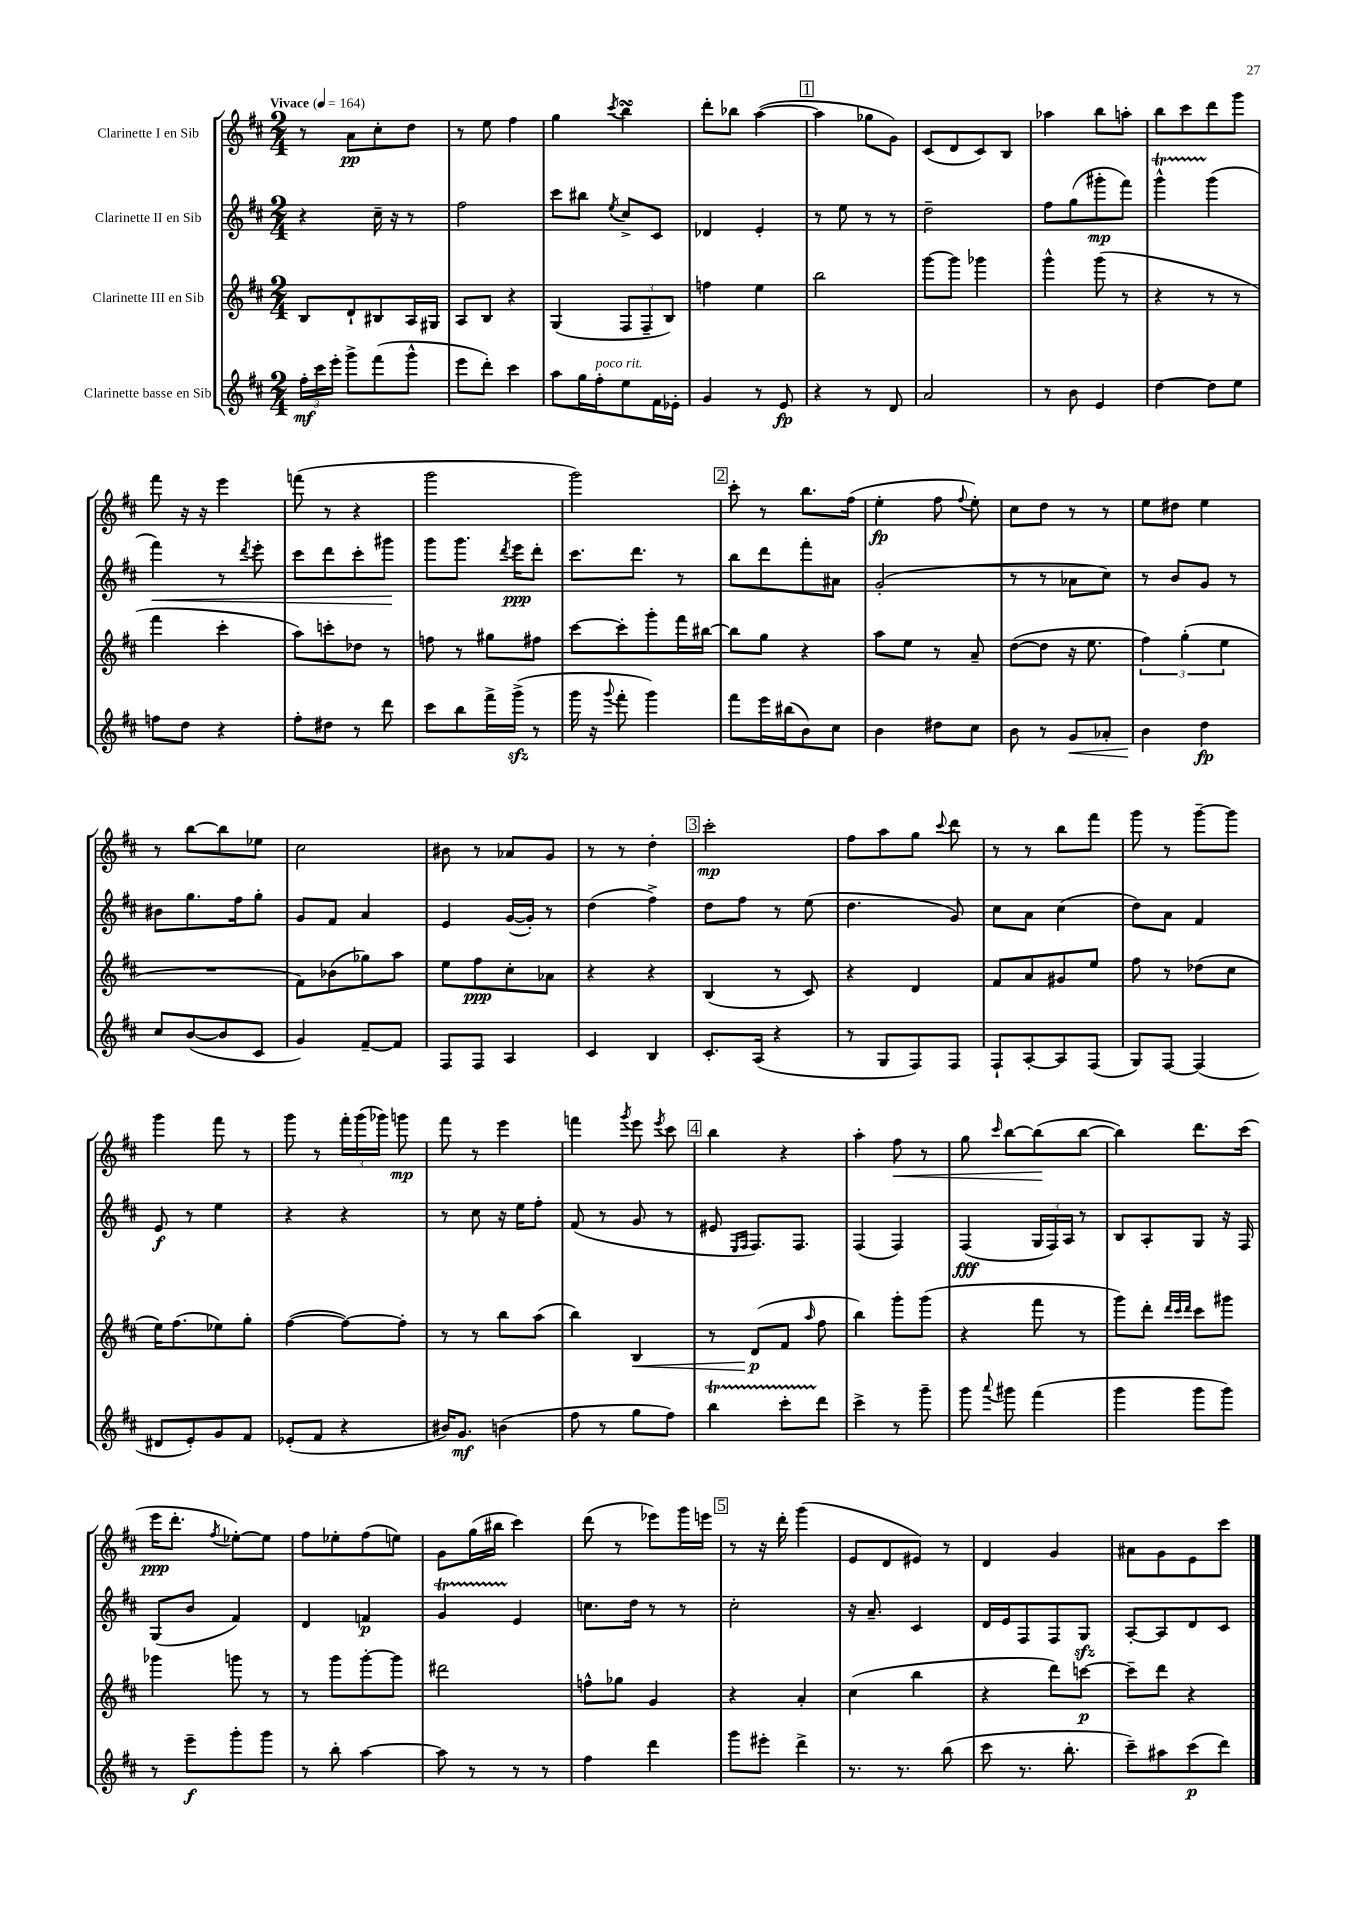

**kern	**dynam	**kern	**dynam	**kern	**dynam	**kern	**dynam
*part4	*part4	*part3	*part3	*part2	*part2	*part1	*part1
*staff4	*staff4	*staff3	*staff3	*staff2	*staff2	*staff1	*staff1
*I"Clarinette basse en Sib	*	*I"Clarinette III en Sib	*	*I"Clarinette II en Sib	*	*I"Clarinette I en Sib	*
*clefG2	*	*clefG2	*	*clefG2	*	*clefG2	*
*k[f#c#]	*	*k[f#c#]	*	*k[f#c#]	*	*k[f#c#]	*
*M2/4	*	*M2/4	*	*M2/4	*	*M2/4	*
*MM164	*	*MM164	*	*MM164	*	*MM164	*
=1	=1	=1	=1	=1	=1	=1	=1
!	!	!	!	!	!	!LO:TX:a:B:t=Vivace	!
24ff#'\LL	mf	8B/L	.	4r	.	8r	.
24ccc#\	.	.	.	.	.	.	.
24eee'\JJ	.	.	.	.	.	.	.
8ggg^\L	.	8d`/	.	.	.	8a\L	pp
(8fff#\	.	8B#X/	.	16cc#~\	.	8cc#'\	.
.	.	.	.	16r	.	.	.
8ggg^^\J	.	16A/L	.	8r	.	8dd\J	.
.	.	16G#X/JJ	.	.	.	.	.
=2	=2	=2	=2	=2	=2	=2	=2
8eee\L	.	8A/L	.	2ff#\	.	8r	.
8ddd'\J)	.	8B/J	.	.	.	8ee\	.
4ccc#\	.	4r	.	.	.	4ff#\	.
=3	=3	=3	=3	=3	=3	=3	=3
8aa\L	.	(4G/	.	8ccc#\L	.	4gg\	.
16gg\L	.	.	.	8bb#X\J	.	.	.
!LO:TX:a:i:t=poco rit.	!	!	!	!	!	!	!
16ff#'\J	.	.	.	.	.	.	.
.	.	.	.	8qee/	.	8qccc#/	.
8ee\	.	12F#/L	.	8cc#^/L	.	4bbsSSS\	.
.	.	12F#~/	.	.	.	.	.
16f#\L	.	.	.	8c#/J	.	.	.
.	.	12B/J)	.	.	.	.	.
16e-X'\JJ	.	.	.	.	.	.	.
=4	=4	=4	=4	=4	=4	=4	=4
4g/	.	4ffn\	.	4d-X/	.	8ddd'\L	.
.	.	.	.	.	.	8bb-X\J	.
8r	.	4ee\	.	4e'/	.	([4aa\	.
8e/	fp	.	.	.	.	.	.
!!LO:REH:place=s1:t=1
=5	=5	=5	=5	=5	=5	=5	=5
4r	.	2bb\	.	8r	.	4aa\]	.
.	.	.	.	8ee\	.	.	.
8r	.	.	.	8r	.	8gg-X\L	.
8d/	.	.	.	8r	.	8g\J)	.
=6	=6	=6	=6	=6	=6	=6	=6
2a/	.	[8ggg\L	.	2dd~\	.	(8c#/L	.
.	.	8ggg\J]	.	.	.	8d/	.
.	.	4ggg-X\	.	.	.	8c#/)	.
.	.	.	.	.	.	8B/J	.
=7	=7	=7	=7	=7	=7	=7	=7
8r	.	4ggg^^\	.	8ff#\L	.	4aa-X\	.
8b\	.	.	.	(8gg\	.	.	.
4e/	.	(8ggg\	.	8ggg#X'\	mp	8bb\L	.
.	.	8r	.	8fff#\J)	.	8aan'\J	.
=8	=8	=8	=8	=8	=8	=8	=8
[4dd\	.	4r	.	4gggT^^\	.	8bb\L	.
.	.	.	.	.	.	8ccc#\	.
8dd\L]	.	8r	.	(4ggg\	.	8ddd\	.
8ee\J	.	8r	.	.	.	8ggg\J	.
!!LO:LB:g=z
=9	=9	=9	=9	=9	=9	=9	=9
!	!	!	!	!	!LO:HP:b	!	!
8ffn\L	.	4fff#\	.	4fff#\)	<	8fff#\	.
8dd\J	.	.	.	.	.	16r	.
.	.	.	.	.	.	16r	.
4r	.	4ccc#'\	.	8r	.	4eee\	.
.	.	.	.	8qddd/	.	.	.
.	.	.	.	8eee'\	.	.	.
=10	=10	=10	=10	=10	=10	=10	=10
8ff#'\L	.	8aa\L)	.	8ccc#\L	.	(8fffn\	.
8dd#X\J	.	8cccn'\	.	8ddd\	.	8r	.
8r	.	8dd-X\J	.	8ccc#'\	.	4r	.
8ddd\	.	8r	.	8ggg#X\J	.	.	.
.	.	.	.	.	[	.	.
=11	=11	=11	=11	=11	=11	=11	=11
8ccc#\L	.	8ffn\	.	8ggg\L	.	2ggg\	.
8bb\	.	8r	.	8.ggg\J	.	.	.
16fff#^\L	.	8gg#X\L	.	.	.	.	.
.	.	.	.	8qddd/	.	.	.
(16gggzz^\JJ	.	.	.	16eee\KL	ppp	.	.
8r	.	8ff#X\J	.	8ddd'\J	.	.	.
=12	=12	=12	=12	=12	=12	=12	=12
16ggg\	.	[8ccc#\L	.	8.ccc#\L	.	2ggg\)	.
16r	.	.	.	.	.	.	.
8qqggg/	.	.	.	.	.	.	.
8fff#'\	.	8ccc#'\]	.	.	.	.	.
.	.	.	.	8.ddd\J	.	.	.
4ggg\)	.	8ggg'\	.	.	.	.	.
.	.	16fff#\L	.	8r	.	.	.
.	.	[16bb#X\JJ	.	.	.	.	.
!!LO:REH:place=s1:t=2
=13	=13	=13	=13	=13	=13	=13	=13
8fff#\L	.	8bb#\L]	.	8bb\L	.	8ccc#'\	.
16eee\L	.	8gg\J	.	8ddd\	.	8r	.
(16bb#X\J	.	.	.	.	.	.	.
8b\)	.	4r	.	8fff#'\	.	8.bb\L	.
8cc#\J	.	.	.	8a#X\J	.	.	.
.	.	.	.	.	.	(16ff#\Jk	.
=14	=14	=14	=14	=14	=14	=14	=14
4b\	.	8aa\L	.	(2g'/	.	4ee'\	fp
.	.	8ee\J	.	.	.	.	.
8dd#X\L	.	8r	.	.	.	8ff#\	.
.	.	.	.	.	.	8qqff#/	.
8cc#\J	.	8a~/	.	.	.	8ee'\)	.
=15	=15	=15	=15	=15	=15	=15	=15
8b\	.	([8dd\L	.	8r	.	8cc#\L	.
8r	.	8dd\J]	.	8r	.	8dd\J	.
!	!LO:HP:b	!	!	!	!	!	!
8g/L	<	16r	.	8a-X\L	.	8r	.
.	.	8.ee\	.	.	.	.	.
8a-X'/J	.	.	.	8cc#\J)	.	8r	.
=16	=16	=16	=16	=16	=16	=16	=16
4b\	.	6ff#\)	.	8r	.	8ee\L	.
.	.	.	.	8b/L	.	8dd#X\J	.
.	.	(6gg'\	.	.	.	.	.
4dd\	[ fp	.	.	8g/J	.	4ee\	.
.	.	6ee\	.	.	.	.	.
.	.	.	.	8r	.	.	.
!!LO:LB:g=z
=17	=17	=17	=17	=17	=17	=17	=17
8cc#/L	.	2r	.	8b#X\L	.	8r	.
([8b/	.	.	.	8.gg\	.	[8bb\L	.
8b/]	.	.	.	.	.	8bb\]	.
.	.	.	.	16ff#\k	.	.	.
8c#/J	.	.	.	8gg'\J	.	8ee-X\J	.
=18	=18	=18	=18	=18	=18	=18	=18
4g/)	.	8f#\L)	.	8g/L	.	2cc#\	.
.	.	(8b-X\	.	8f#/J	.	.	.
[8f#~/L	.	8gg-X\)	.	4a/	.	.	.
8f#/J]	.	8aa\J	.	.	.	.	.
=19	=19	=19	=19	=19	=19	=19	=19
8F#/L	.	8ee\L	.	4e/	.	8b#X\	.
8F#/J	.	8ff#\	ppp	.	.	8r	.
4A/	.	8cc#'\	.	([16g/LL	.	8a-X/L	.
.	.	.	.	16g'/JJ])	.	.	.
.	.	8a-X\J	.	8r	.	8g/J	.
=20	=20	=20	=20	=20	=20	=20	=20
4c#/	.	4r	.	(4dd\	.	8r	.
.	.	.	.	.	.	8r	.
4B/	.	4r	.	4ff#^\)	.	4dd'\	.
!!LO:REH:place=s1:t=3
=21	=21	=21	=21	=21	=21	=21	=21
8.c#'/L	.	(4B/	.	8dd\L	.	2ccc#'\	mp
.	.	.	.	8ff#\J	.	.	.
(16A/Jk	.	.	.	.	.	.	.
4r	.	8r	.	8r	.	.	.
.	.	8c#/)	.	(8ee\	.	.	.
=22	=22	=22	=22	=22	=22	=22	=22
8r	.	4r	.	4.dd\	.	8ff#\L	.
8G/L	.	.	.	.	.	8aa\	.
8F#/)	.	4d/	.	.	.	8gg\J	.
.	.	.	.	.	.	8qqccc#/	.
8F#/J	.	.	.	8g/)	.	8ddd\	.
=23	=23	=23	=23	=23	=23	=23	=23
8F#`/L	.	8f#/L	.	8cc#\L	.	8r	.
[8A'/	.	8a/	.	8a\J	.	8r	.
8A/]	.	8g#X/	.	(4cc#\	.	8bb\L	.
(8F#/J	.	8ee/J	.	.	.	8fff#\J	.
=24	=24	=24	=24	=24	=24	=24	=24
8G/L)	.	8ff#\	.	8dd\L)	.	8ggg\	.
[8F#/J	.	8r	.	8a\J	.	8r	.
(4F#/]	.	(8dd-X\L	.	4f#/	.	[8ggg~\L	.
.	.	8cc#\J	.	.	.	8ggg\J]	.
!!LO:LB:g=z
=25	=25	=25	=25	=25	=25	=25	=25
8d#X/L	.	16ee\KL)	.	8e/	f	4ggg\	.
.	.	(8.ff#\	.	.	.	.	.
8e'/)	.	.	.	8r	.	.	.
8g/	.	8ee-X\)	.	4ee\	.	8fff#\	.
8f#/J	.	8gg'\J	.	.	.	8r	.
=26	=26	=26	=26	=26	=26	=26	=26
(8e-X'/L	.	([4ff#\	.	4r	.	8ggg\	.
8f#/J	.	.	.	.	.	8r	.
4r	.	8ff#\L_)	.	4r	.	24fff#'\LL	.
.	.	.	.	.	.	(24ggg\	.
.	.	.	.	.	.	24ggg-X\JJ)	.
.	.	8ff#'\J]	.	.	.	8gggn\	mp
=27	=27	=27	=27	=27	=27	=27	=27
16b#X/KL)	.	8r	.	8r	.	8fff#\	.
8.g/J	mf	.	.	.	.	.	.
.	.	8r	.	8cc#\	.	8r	.
(4bn\	.	8bb\L	.	16r	.	4eee\	.
.	.	.	.	16ee\KL	.	.	.
.	.	(8aa\J	.	8ff#'\J	.	.	.
=28	=28	=28	=28	=28	=28	=28	=28
8ff#\	.	4bb\)	.	(8f#/	.	4fffn\	.
8r	.	.	.	8r	.	.	.
.	.	.	.	.	.	8qggg/	.
!	!	!	!LO:HP:b	!	!	!	!
8gg\L	.	4B/	<	8g/	.	8eee\	.
.	.	.	.	.	.	8qeee/	.
8ff#\J)	.	.	.	8r	.	8ccc#\	.
!!LO:REH:place=s1:t=4
=29	=29	=29	=29	=29	=29	=29	=29
4bbT\	.	8r	.	8e#X/	.	4bb\	.
.	.	.	.	16qqE/LL	.	.	.
.	.	.	.	16qqF#/JJ	.	.	.
.	.	(8d/L	p	8.F#/L)	.	.	.
8ccc#TTT'\L	.	8f#/J	[	.	.	4r	.
.	.	.	.	8.F#/J	.	.	.
.	.	16qqaa/	.	.	.	.	.
8ddd\J	.	8ff#\	.	.	.	.	.
=30	=30	=30	=30	=30	=30	=30	=30
4ccc#^\	.	4bb\)	.	(4F#/	.	4aa'\	.
!	!	!	!	!	!	!	!LO:HP:b
8r	.	8ggg'\L	.	4F#/)	.	8ff#\	<
8ggg~\	.	(8ggg\J	.	.	.	8r	.
=31	=31	=31	=31	=31	=31	=31	=31
8ggg\	.	4r	.	(4F#/	fff	8gg\	.
8qqaaa/	.	.	.	.	.	16qqccc#/	.
8ggg#X\	.	.	.	.	.	[8bb\L	.
(4fff#\	.	8fff#\	.	24G/LL	.	(8bb\]	.
.	.	.	.	24F#/)	.	.	.
.	.	.	.	24A/JJ	.	.	.
.	.	8r	.	8r	.	[8bb\J	[
=32	=32	=32	=32	=32	=32	=32	=32
4ggg\	.	8ggg\L)	.	8B/L	.	4bb\])	.
.	.	8ddd'\J	.	8A'/	.	.	.
.	.	32qqddd/LLL	.	.	.	.	.
.	.	32qqccc#/	.	.	.	.	.
.	.	32qqddd/JJJ	.	.	.	.	.
8ggg\L	.	8ccc#\L	.	8G/J	.	8.ddd\L	.
8ggg\J)	.	8ggg#X\J	.	16r	.	.	.
.	.	.	.	16F#/	.	(16ccc#\Jk	.
!!LO:LB:g=z
=33	=33	=33	=33	=33	=33	=33	=33
8r	.	4ggg-X\	.	(8G/L	.	16eee\KL	ppp
.	.	.	.	.	.	8.ddd'\J	.
8eee~\L	f	.	.	8b/J	.	.	.
.	.	.	.	.	.	8qff#/	.
8ggg'\	.	8gggn\	.	4f#/)	.	[8ee-X'\L)	.
8ggg\J	.	8r	.	.	.	8ee-\J]	.
=34	=34	=34	=34	=34	=34	=34	=34
8r	.	8r	.	4d/	.	8ff#\L	.
8bb'\	.	8ggg\L	.	.	.	8ee-X'\	.
[4aa\	.	[8ggg'\	.	4fn/	p	(8ff#\	.
.	.	8ggg\J]	.	.	.	8een\J)	.
=35	=35	=35	=35	=35	=35	=35	=35
8aa\]	.	2ddd#X\	.	4gT/	.	8g\L	.
8r	.	.	.	.	.	(16gg\L	.
.	.	.	.	.	.	16bb#X\JJ	.
8r	.	.	.	4e/	.	4ccc#\)	.
8r	.	.	.	.	.	.	.
=36	=36	=36	=36	=36	=36	=36	=36
4ff#\	.	8ffn^^\L	.	8.ccn\L	.	(8ddd\	.
.	.	8gg-X\J	.	.	.	8r	.
.	.	.	.	16dd\Jk	.	.	.
4ddd\	.	4g/	.	8r	.	8eee-X\L)	.
.	.	.	.	8r	.	16ggg\L	.
.	.	.	.	.	.	16eeen\JJ	.
!!LO:REH:place=s1:t=5
=37	=37	=37	=37	=37	=37	=37	=37
8ggg\L	.	4r	.	2cc#'\	.	8r	.
8eee#X'\J	.	.	.	.	.	16r	.
.	.	.	.	.	.	16ddd'\	.
4ddd^\	.	4a'/	.	.	.	(4ggg\	.
=38	=38	=38	=38	=38	=38	=38	=38
8.r	.	(4cc#\	.	16r	.	8e/L	.
.	.	.	.	8.a~/	.	.	.
.	.	.	.	.	.	8d/	.
8.r	.	.	.	.	.	.	.
.	.	4bb\	.	4c#/	.	8e#X/J)	.
(8bb\	.	.	.	.	.	8r	.
=39	=39	=39	=39	=39	=39	=39	=39
8ccc#\	.	4r	.	16d/LL	.	4d/	.
.	.	.	.	16e/J	.	.	.
8.r	.	.	.	8F#/	.	.	.
.	.	8ddd\L)	.	8F#/	.	4g/	.
8.bb'\	.	.	.	.	.	.	.
.	.	[8cccn\J	p	8Gzz/J	.	.	.
=40	=40	=40	=40	=40	=40	=40	=40
8ccc#~\L)	.	8ccc~\L]	.	[8A'/L	.	8a#X\L	.
8aa#X\	.	8ddd\J	.	8A/]	.	8g\	.
(8ccc#\	p	4r	.	8d/	.	8e\	.
8ddd\J)	.	.	.	8c#/J	.	8ccc#\J	.
==	==	==	==	==	==	==	==
*-	*-	*-	*-	*-	*-	*-	*-
